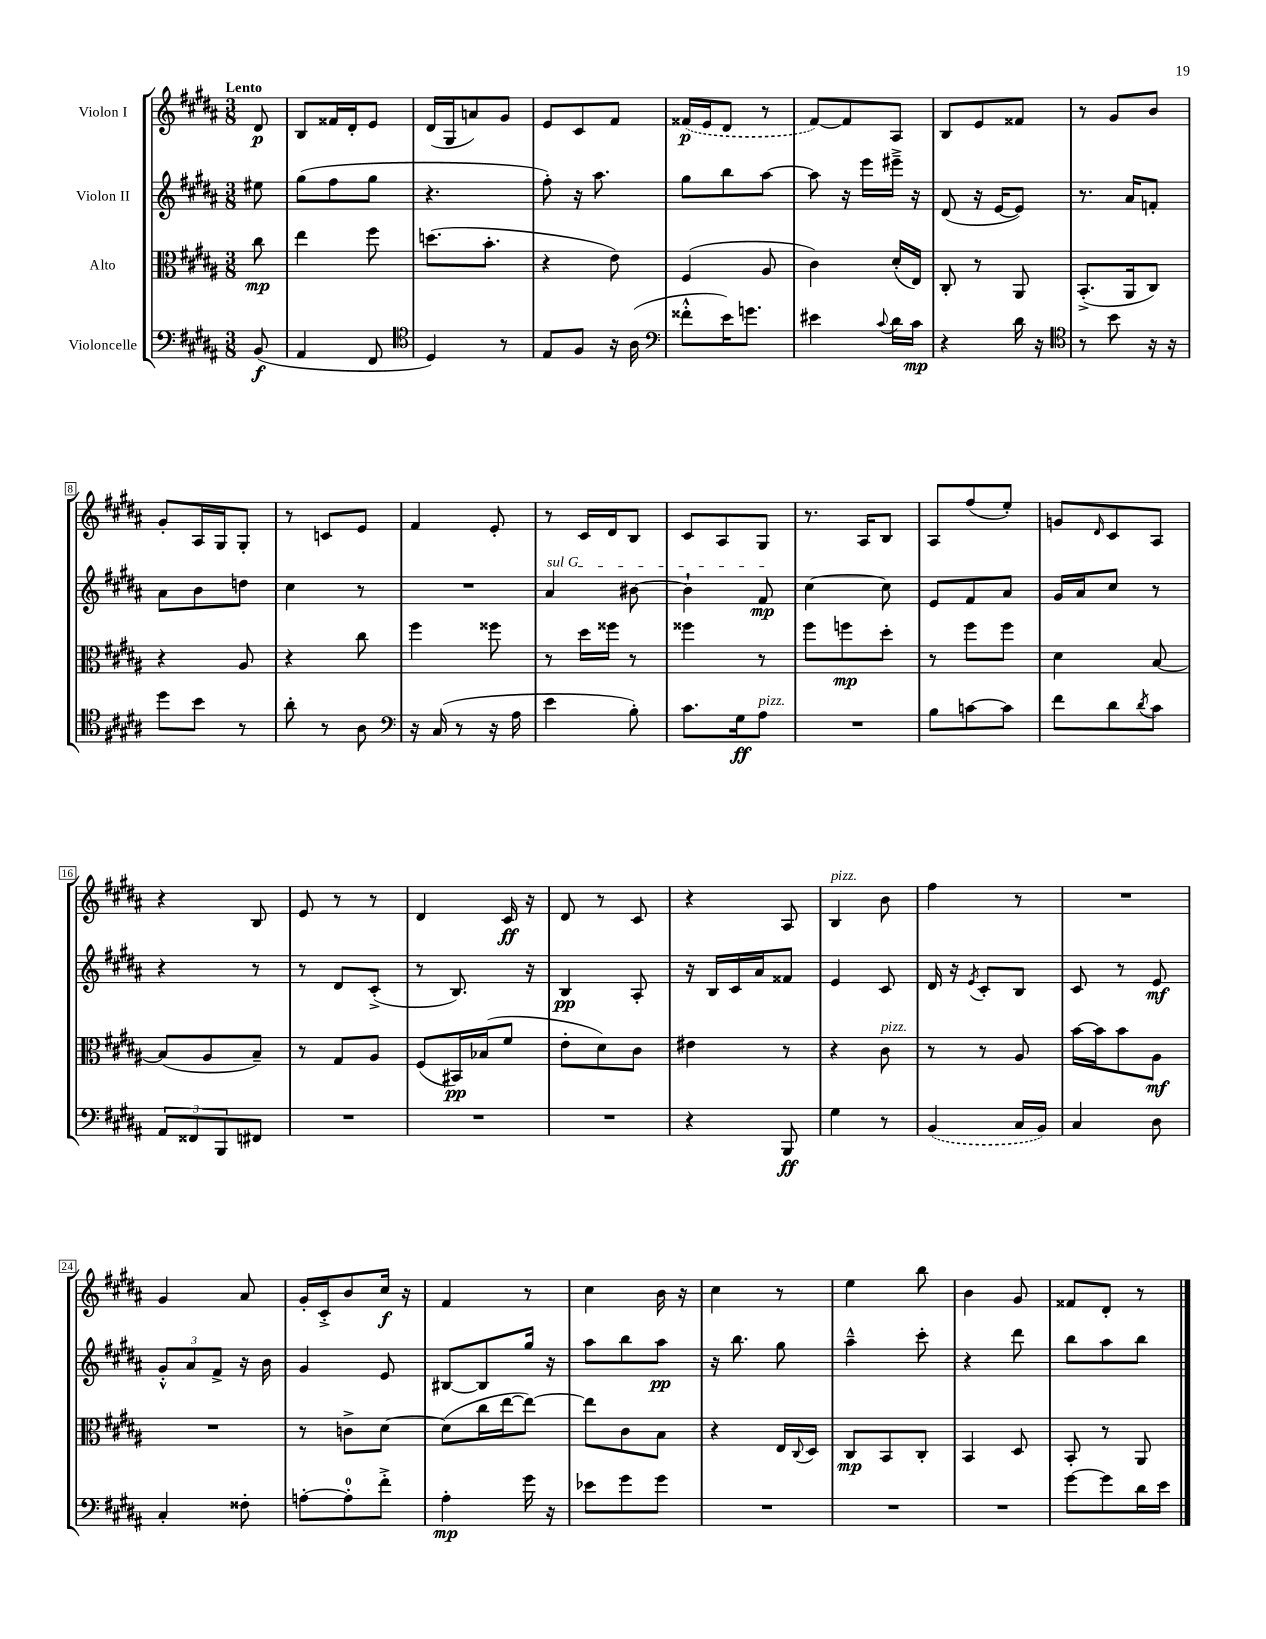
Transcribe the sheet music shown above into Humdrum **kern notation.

**kern	**kern	**kern	**kern
*staff4	*staff3	*staff2	*staff1
*clefF4	*clefC3	*clefG2	*clefG2
*k[f#c#g#d#a#]	*k[f#c#g#d#a#]	*k[f#c#g#d#a#]	*k[f#c#g#d#a#]
*M3/8	*M3/8	*M3/8	*M3/8
(8BB	8cc#	8ee#	8d#
=	=	=	=
4AA#	4ee	(8gg#	8B
.	.	8ff#	16f##
.	.	.	16d#'
8FF#	8ff#	8gg#	8e
=	=	=	=
*clefC4	*	*	*
4D#)	(8.dd	4.r	(16d#
.	.	.	16G#
.	.	.	8a)
.	8.b'	.	.
8r	.	.	8g#
=	=	=	=
8E	4r	8ff#')	8e
8F#	.	16r	8c#
.	.	8.aa#	.
16r	8e)	.	8f#
(16A#	.	.	.
=	=	=	=
*clefF4	*	*	*
8f##'^^	(4F#	8gg#	(16f##
.	.	.	16e
16e)	.	8bb	8d#
8.g	.	.	.
.	8A#	[8aa#	8r
=	=	=	=
4e#	4c#)	8aa#]	[8f#)
.	.	16r	8f#]
.	.	16eee	.
8qqc#	.	.	.
16d#	(16d#'	16eee#~^	8A#
16c#	16E)	16r	.
=	=	=	=
4r	8C#'	(8d#	8B
.	8r	16r	8e
.	.	[16e	.
16d#	8AA#	8e])	8f##
16r	.	.	.
=	=	=	=
*clefC4	*	*	*
8r	(8.BB'^	8.r	8r
8b	.	.	8g#
.	16AA#	16a#	.
16r	8C#)	8f'	8b
16r	.	.	.
=	=	=	=
8dd#	4r	8a#	8g#'
8b	.	8b	16A#
.	.	.	16G#
8r	8A#	8dd	8G#'
=	=	=	=
8a#'	4r	4cc#	8r
8r	.	.	8c
8A#	8cc#	8r	8e
=	=	=	=
*clefF4	*	*	*
16r	4ff#	4.r	4f#
(16C#	.	.	.
8r	.	.	.
16r	8ff##	.	8e'
16A#	.	.	.
=	=	=	=
4e	8r	4a#	8r
.	16dd#	.	16c#
.	16ff##	.	16d#
8B')	8r	[8b#	8B
=	=	=	=
8.c#	4ff##	4b#`]	8c#
.	.	.	8A#
16G#	.	.	.
8A#	8r	8f#	8G#
=	=	=	=
4.r	8ff#	[4cc#	8.r
.	8ff	.	.
.	.	.	16A#
.	8dd#'	8cc#]	8B
=	=	=	=
8B	8r	8e	8A#
[8c	8ff#	8f#	(8ff#
8c]	8ff#	8a#	8ee')
=	=	=	=
8f#	4d#	16g#	8g
.	.	16a#	.
.	.	.	16qqd#
8d#	.	8cc#	8c#
8qd#	.	.	.
8c#	[8B	8r	8A#
=	=	=	=
12AA#	(8B]	4r	4r
12FF##	.	.	.
.	8A#	.	.
12BBB	.	.	.
8FF#	8B~)	8r	8B
=	=	=	=
4.r	8r	8r	8e
.	8G#	8d#	8r
.	8A#	(8c#'^	8r
=	=	=	=
4.r	(8F#	8r	4d#
.	16BB#)	8.B)	.
.	(16B-	.	.
.	8f#	.	16c#
.	.	16r	16r
=	=	=	=
4.r	8e'	4B	8d#
.	8d#)	.	8r
.	8c#	8A#'	8c#
=	=	=	=
4r	4e#	16r	4r
.	.	16B	.
.	.	16c#	.
.	.	16a#	.
8BBB	8r	8f##	8A#
=	=	=	=
4G#	4r	4e	4B
8r	8c#	8c#	8b
=	=	=	=
(4BB	8r	16d#	4ff#
.	.	16r	.
.	.	8qe	.
.	8r	8c#'	.
16C#	8A#	8B	8r
16BB)	.	.	.
=	=	=	=
4C#	[16b	8c#	4.r
.	16b]	.	.
.	8b	8r	.
8D#	8A#	8e	.
=	=	=	=
4C#'	4.r	12g#'^^	4g#
.	.	12a#	.
.	.	12f#^	.
8F##'	.	16r	8a#
.	.	16b	.
=	=	=	=
[8A'	8r	4g#	16g#'
.	.	.	16c#'^
8A']	8c^	.	8b
8f#'^	[8d#	8e	16cc#
.	.	.	16r
=	=	=	=
4A#'	(8d#]	[8B#	4f#
.	16cc#	8B#]	.
.	[16ee	.	.
16g#	8ee_)	16gg#	8r
16r	.	16r	.
=	=	=	=
8e-	8ee]	8aa#	4cc#
8g#	8c#	8bb	.
8g#	8B	8aa#	16b
.	.	.	16r
=	=	=	=
4.r	4r	16r	4cc#
.	.	8.bb	.
.	16E	8gg#	8r
.	8qqC#	.	.
.	16D#	.	.
=	=	=	=
4.r	8C#	4aa#~^^	4ee
.	8BB	.	.
.	8C#'	8ccc#'	8bb
=	=	=	=
4.r	4BB	4r	4b
.	8D#	8ddd#	8g#
=	=	=	=
[8g#	8BB'	8bb	8f##
8g#]	8r	8aa#	8d#'
16d#	8AA#	8bb	8r
16e	.	.	.
==	==	==	==
*-	*-	*-	*-
